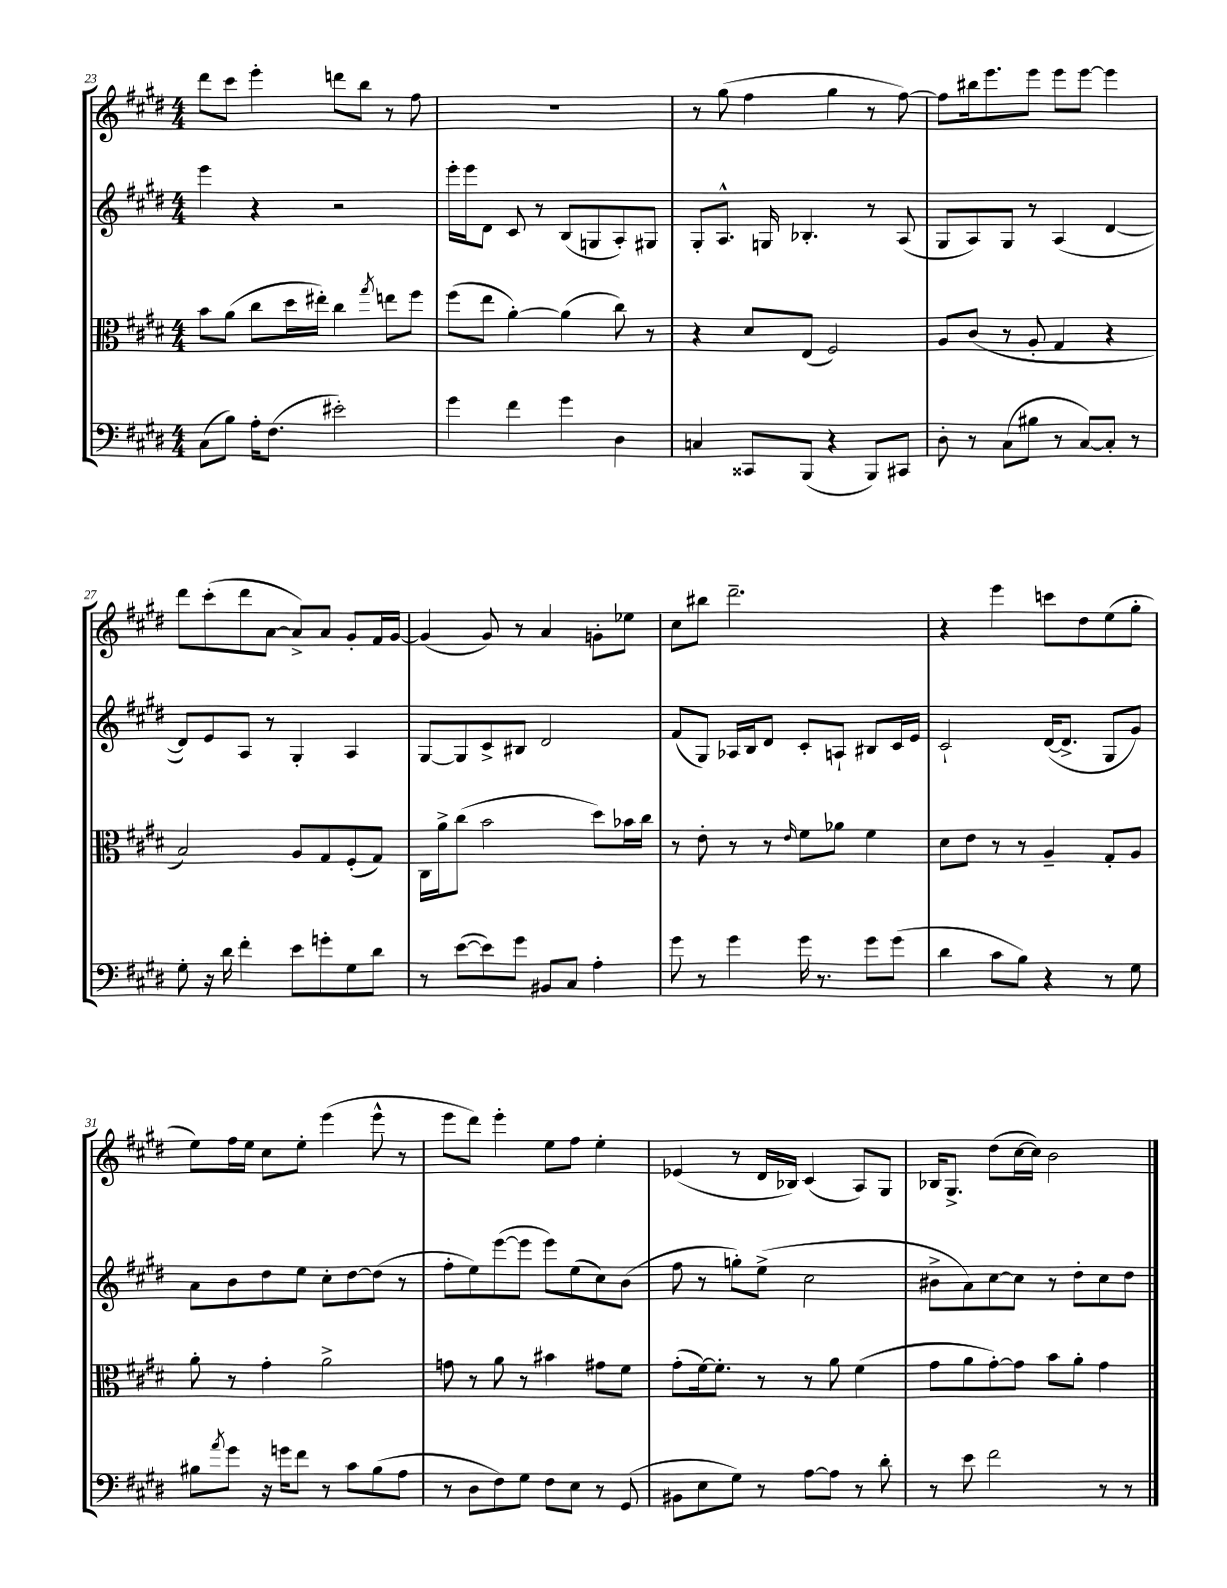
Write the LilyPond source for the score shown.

<<
\new StaffGroup <<
\new Staff = "s0" {
    \clef treble \key e \major \numericTimeSignature \time 4/4
    dis'''8 cis'''8 e'''4-. d'''8 b''8 r8 fis''8 |
    R1 |
    r8 gis''8( fis''4 gis''4 r8 fis''8~) |
    fis''8 bis''16 e'''8. e'''8 e'''8 e'''8~ e'''4 |
    dis'''8 cis'''8-.( dis'''8 a'8~ a'8->) a'8 gis'8-. fis'16 gis'16~ |
    gis'4( gis'8) r8 a'4 g'8-. ees''8 |
    cis''8 bis''8 dis'''2.-- |
    r4 e'''4 c'''8 dis''8 e''8( gis''8-. |
    e''8) fis''16 e''16 cis''8 e''8-. e'''4( e'''8-^ r8 |
    e'''8 dis'''8) e'''4-. e''8 fis''8 e''4-. |
    ees'4( r8 dis'16 bes16) cis'4( a8) gis8 |
    bes16 gis8.-> dis''8( cis''16~ cis''16) b'2 \bar "|." |
}
\new Staff = "s1" {
    \clef treble \key e \major \numericTimeSignature \time 4/4
    e'''4 r4 r2 |
    e'''16-. e'''16 dis'8 cis'8 r8 b8( g8 a8-.) gis8 |
    gis8-. a8.-^ g16 bes4.-. r8 a8( |
    gis8 a8) gis8 r8 a4( dis'4~ |
    dis'8) e'8 a8 r8 gis4-. a4 |
    gis8~ gis8 cis'8-> bis8 dis'2 |
    fis'8( gis8) aes16 b16 dis'8 cis'8-. a8-! bis8 cis'16 e'16 |
    cis'2-! dis'16~( dis'8.-> gis8 gis'8) |
    a'8 b'8 dis''8 e''8 cis''8-. dis''8~ dis''8( r8 |
    fis''8-. e''8) e'''8~( e'''8 e'''8) e''8( cis''8) b'8( |
    fis''8 r8 g''8-.) e''8->( cis''2 |
    bis'8-> a'8) cis''8~ cis''8 r8 dis''8-. cis''8 dis''8 \bar "|." |
}
\new Staff = "s2" {
    \clef alto \key e \major \numericTimeSignature \time 4/4
    b'8 a'8( cis''8 dis''16 eis''16-.) cis''4 \acciaccatura { gis''8 } e''8 fis''8 |
    fis''8( e''8 a'4~-.) a'4( cis''8) r8 |
    r4 dis'8 e8( fis2) |
    a8 cis'8( r8 a8-. gis4 r4 |
    b2) a8 gis8 fis8-.( gis8) |
    cis16 a'16-> cis''8( b'2 dis''8) bes'16 cis''16 |
    r8 e'8-. r8 r8 \grace { e'16 } fis'8 aes'8 fis'4 |
    dis'8 e'8 r8 r8 a4-- gis8-. a8 |
    a'8-. r8 gis'4-. a'2-> |
    g'8 r8 a'8 r8 bis'4 gis'8 fis'8 |
    gis'8-.( fis'16~) fis'8.-. r8 r8 a'8 fis'4( |
    gis'8 a'8 gis'8~-.) gis'8 b'8 a'8-. gis'4 \bar "|." |
}
\new Staff = "s3" {
    \clef bass \key e \major \numericTimeSignature \time 4/4
    cis8( b8) a16-. fis8.( eis'2-.) |
    gis'4 fis'4 gis'4 dis4 |
    c4 cisis,8 b,,8( r4 b,,8) cis,8 |
    dis8-. r8 cis8( bis8 r8 cis8~) cis8-. r8 |
    gis8-. r16 dis'16 fis'4-. e'8 g'8-. gis8 dis'8 |
    r8 e'8~( e'8) gis'8 bis,8 cis8 a4-. |
    gis'8 r8 gis'4 gis'16 r8. gis'8 gis'8( |
    dis'4 cis'8 b8) r4 r8 gis8 |
    bis8 \acciaccatura { a'8 } gis'8 r16 g'16 fis'8 r8 cis'8 bis8( a8 |
    r8 dis8 fis8) gis8 fis8 e8 r8 gis,8( |
    bis,8 e8 gis8) r8 a8~ a8 r8 dis'8-. |
    r8 e'8 fis'2 r8 r8 \bar "|." |
}
>>
>>
\layout { \context { \Score currentBarNumber = #23 } }
